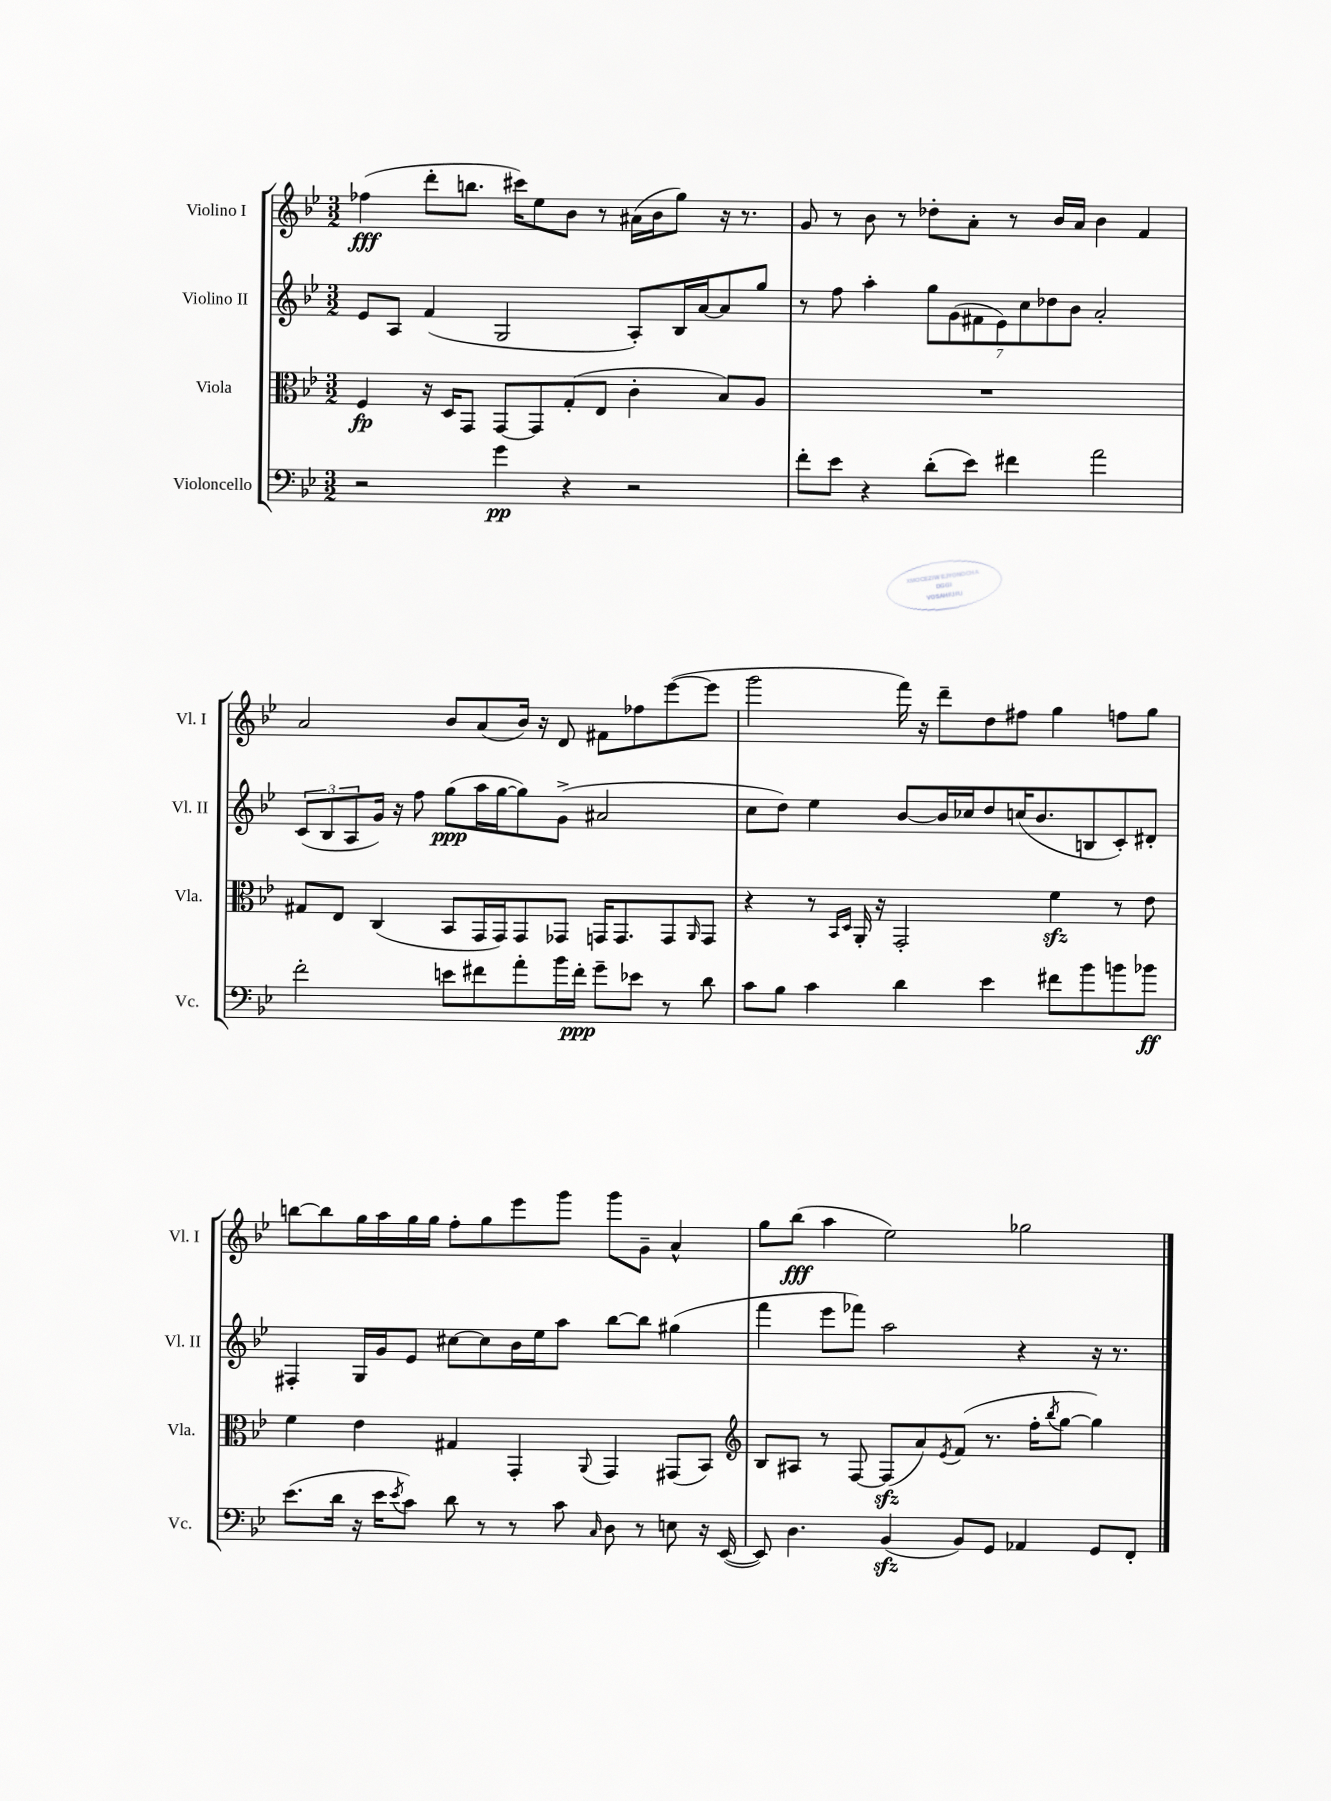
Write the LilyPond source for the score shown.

<<
\new StaffGroup <<
\new Staff = "s0" \with { instrumentName = "Violino I" shortInstrumentName = "Vl. I" } {
    \clef treble \key bes \major \numericTimeSignature \time 3/2
    fes''4\fff( d'''8-. b''8. cis'''16) ees''8 bes'8 r8 ais'16( bes'16 g''8) r16 r8. |
    g'8 r8 bes'8 r8 des''8-. a'8-. r8 bes'16 a'16 bes'4 f'4 |
    a'2 bes'8 a'8( bes'16) r16 d'8 fis'8 fes''8 ees'''8~( ees'''8 |
    g'''2 f'''16) r16 d'''8-- d''8 fis''8 g''4 f''8 g''8 |
    b''8~ b''8 g''16 a''16 g''16 g''16 f''8-. g''8 ees'''8 g'''8 g'''8 g'8-- a'4-^ |
    g''8 bes''8\fff( a''4 ees''2) ges''2 \bar "|." |
}
\new Staff = "s1" \with { instrumentName = "Violino II" shortInstrumentName = "Vl. II" } {
    \clef treble \key bes \major \numericTimeSignature \time 3/2
    ees'8 a8 f'4( g2 a8-.) bes16 a'16~ a'8 g''8 |
    r8 f''8 a''4-. \tuplet 7/4 { g''8 g'8( fis'8 ees'8) c''8 des''8 bes'8 } a'2-. |
    \tuplet 3/2 { c'8( bes8 a8 } g'16) r16 f''8 g''8\ppp( a''16 g''16~ g''8) g'8->( ais'2 |
    c''8 d''8) ees''4 bes'8~ bes'16 ces''16 d''8 c''16( bes'8. b8 c'8-.) dis'8-. |
    fis4-. g16 g'16 ees'8 cis''8~ cis''8 bes'16 ees''16 a''8 bes''8~ bes''8 gis''4( |
    f'''4 ees'''8 fes'''8) a''2 r4 r16 r8. \bar "|." |
}
\new Staff = "s2" \with { instrumentName = "Viola" shortInstrumentName = "Vla." } {
    \clef alto \key bes \major \numericTimeSignature \time 3/2
    f4\fp r16 d16 g,8 g,8~ g,8 g8-.( ees8 c'4-. bes8) a8 |
    R1. |
    gis8 ees8 c4( bes,8 g,16 g,16) g,8 ges,8 g,16 g,8. g,8 \grace { a,16 } g,8 |
    r4 r8 \grace { bes,16 d16 } a,16-. r16 g,2-. f'4\sfz r8 ees'8 |
    f'4 ees'4 gis4 g,4-. \appoggiatura { a,8 } g,4 gis,8( bes,8) |
    \clef treble bes8 ais8 r8 f8~ f8\sfz( a'8) \acciaccatura { ees'8 } f'8( r8. f''16-. \acciaccatura { bes''8 } g''8~ g''4) \bar "|." |
}
\new Staff = "s3" \with { instrumentName = "Violoncello" shortInstrumentName = "Vc." } {
    \clef bass \key bes \major \numericTimeSignature \time 3/2
    r2 g'4\pp r4 r2 |
    f'8-. ees'8 r4 d'8-.( ees'8) fis'4 a'2 |
    f'2-. e'8 fis'8 a'8-. bes'16 fis'16-.\ppp g'8-- ees'8 r8 d'8 |
    c'8 bes8 c'4 d'4 ees'4 fis'8 bes'8 b'8 bes'8\ff |
    ees'8.( d'16 r16 ees'16 \acciaccatura { ees'8 } c'8) d'8 r8 r8 c'8 \grace { c16 } d8 r8 e8 r16 ees,16~( |
    ees,8) d4. bes,4\sfz( bes,8) g,8 aes,4 g,8 f,8-. \bar "|." |
}
>>
>>
\layout { \context { \Score \remove "Bar_number_engraver" } }
